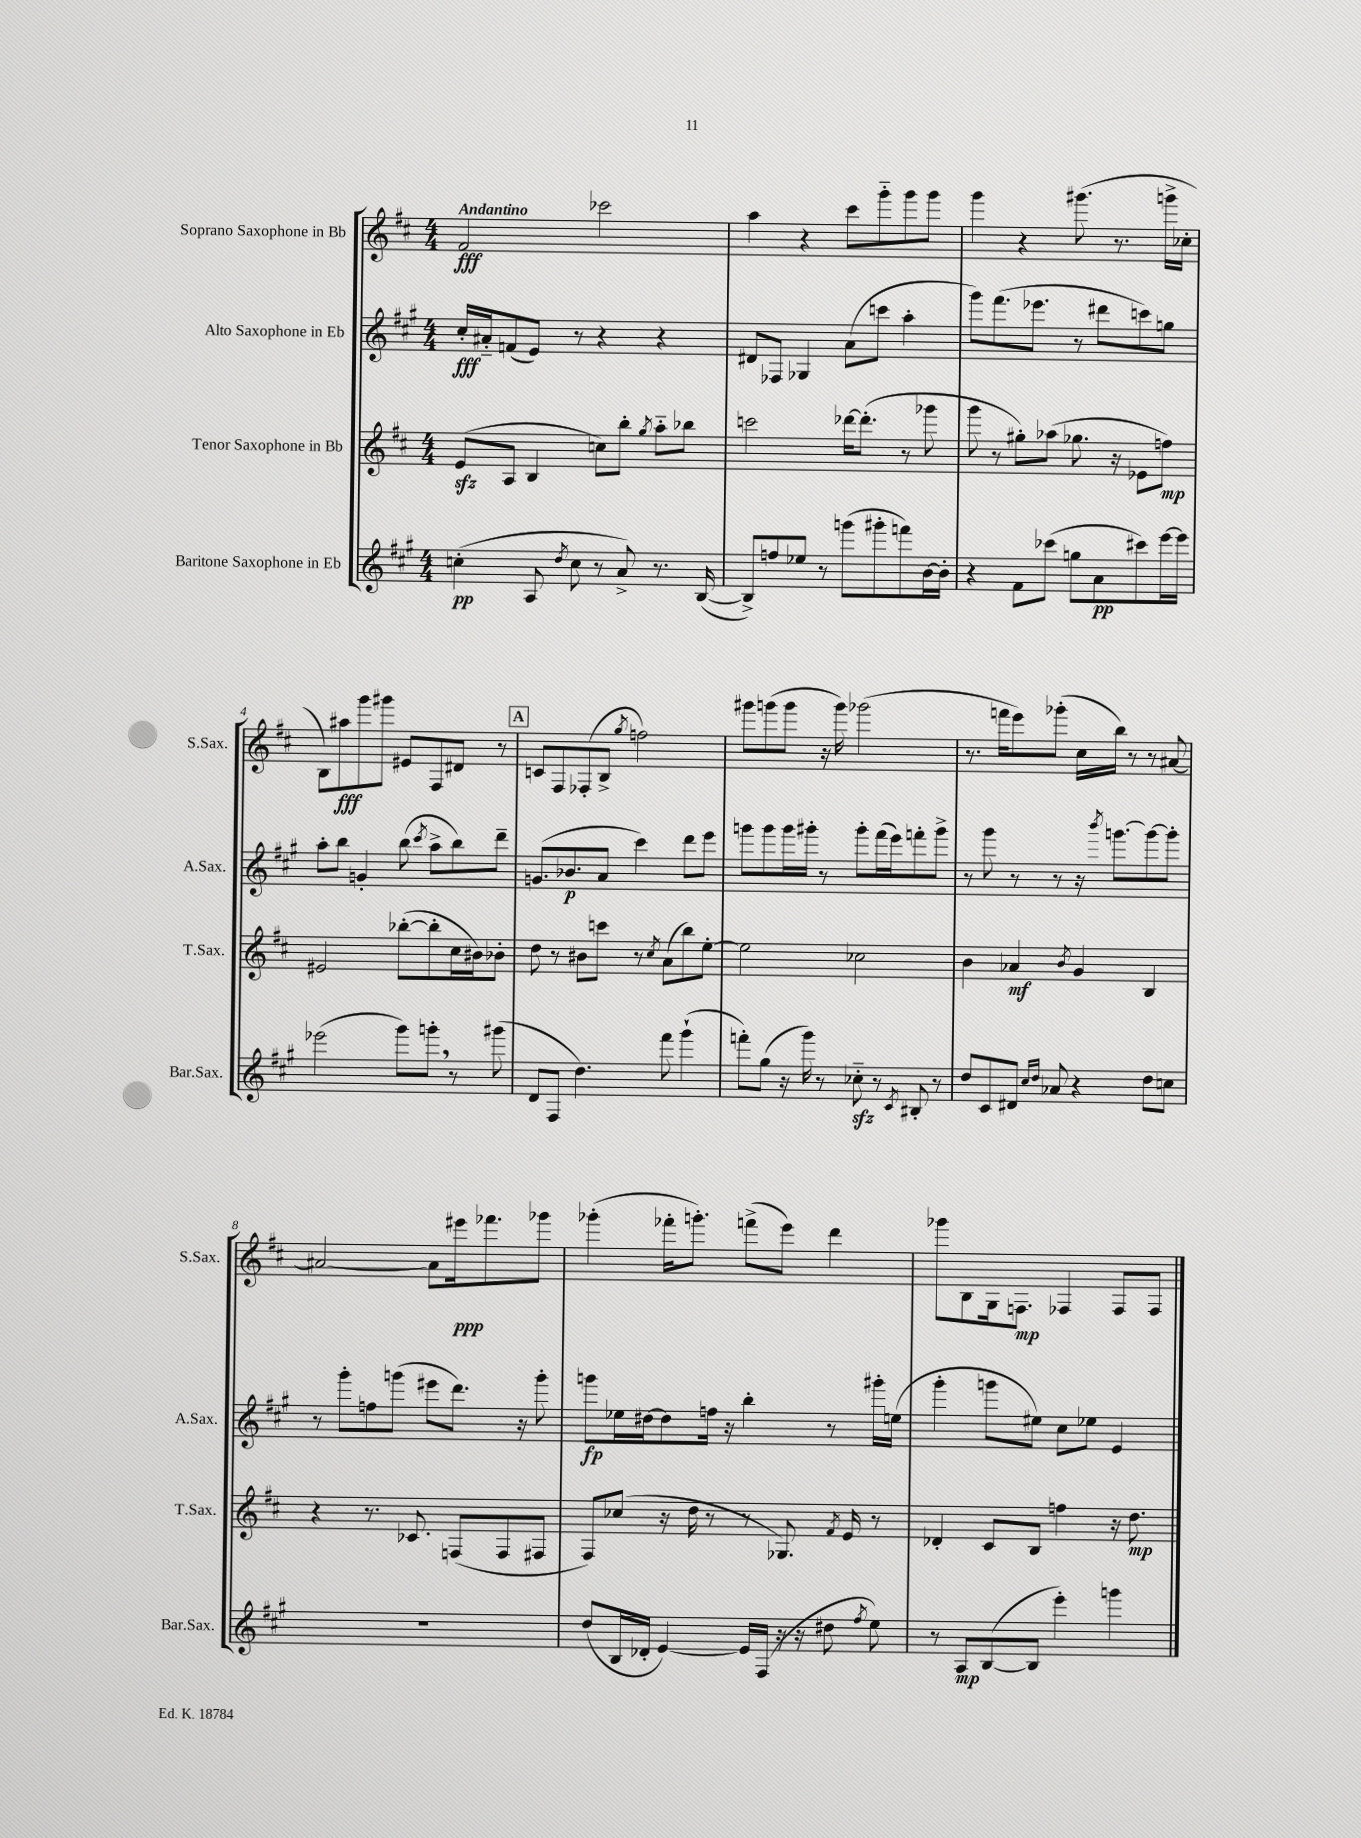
<<
\new StaffGroup <<
\new Staff = "s0" \with { instrumentName = "Soprano Saxophone in Bb" shortInstrumentName = "S.Sax." } {
    \clef treble \key d \major \numericTimeSignature \time 4/4 \tempo "Andantino"
    \autoBeamOff fis'2\fff ces'''2 |
    a''4 r4 cis'''8[ g'''8-_ g'''8 g'''8] |
    g'''4 r4 gis'''8.( r8. g'''16[-> ces''16]-. |
    b8[) ais''8\fff g'''8 gis'''8] eis'8[ fis8 dis'8] r8 |
    \mark \markup { \box "A" } c'8[ fis8 fes8-.( b8]-> \acciaccatura { g''8 } f''2) |
    gis'''8[ g'''8( g'''8] r16 g'''16) ges'''2( |
    r8. f'''16[ e'''8) ges'''8]-.( cis''16[ b''16]) r8 r8 ais'8~ |
    ais'2~ ais'8[ eis'''16\ppp fes'''8. ges'''8] |
    ges'''4-.( fes'''16[-. g'''8.]-.) f'''8[->( e'''8]) d'''4 |
    ges'''8[ b8 g16 f8.]\mp fes4 fes8[ fes8] \bar "|." |
}
\new Staff = "s1" \with { instrumentName = "Alto Saxophone in Eb" shortInstrumentName = "A.Sax." } {
    \clef treble \key a \major \numericTimeSignature \time 4/4
    \autoBeamOff cis''16[-.\fff ais'16-_ f'8( e'8]) r8 r4 r4 |
    dis'8[ fes8] ges4 a'8[( c'''8] a''4-. |
    gis'''8[) fis'''8.( ees'''8.] r8 dis'''8[ c'''8) g''8] |
    a''8[-. b''8] g'4-. b''8( \acciaccatura { cis'''8 } a''8[-> b''8) d'''8]-- |
    \mark \markup { \box "A" } g'8.[( bes'8.\p a'8] cis'''4) d'''8[ e'''8] |
    g'''8[ g'''8 g'''16 gis'''16]-. r8 gis'''8[-. fis'''16( e'''16) f'''8-. gis'''8]-> |
    r8 gis'''8 r8 r8 r16 \acciaccatura { b'''8 } g'''8.[~ g'''8~ g'''8]-. |
    r8 gis'''8[-. f''8 g'''8]( eis'''8[ d'''8.]) r16 g'''8-. |
    g'''8[\fp ees''16 dis''16~ dis''8 f''16] r16 b''4-. r8 gis'''16[-. e''16]( |
    gis'''4-. g'''8[ eis''8]) cis''8[ ees''8] e'4 \bar "|." |
}
\new Staff = "s2" \with { instrumentName = "Tenor Saxophone in Bb" shortInstrumentName = "T.Sax." } {
    \clef treble \key d \major \numericTimeSignature \time 4/4
    \autoBeamOff e'8[\sfz( a8] b4 c''8[) b''8]-. \acciaccatura { g''8 } a''8[-_ bes''8] |
    c'''2 des'''16[~ des'''8.]-.( r8 ges'''8 |
    g'''8 r8 gis''8[-.) aes''8]( ges''8. r16 ees'8[ f''8]\mp) |
    eis'2 bes''8[~-.( bes''8-. cis''16 bis'16) bes'8]-. |
    \mark \markup { \box "A" } d''8 r8 bis'8[ c'''8] r8 \acciaccatura { cis''8 } a'8[( b''8) e''8]~-. |
    e''2 ces''2 |
    b'4 aes'4\mf \acciaccatura { b'8 } g'4 b4 |
    r4 r8. ces'8. f8[( f8 fis8] |
    fis8[) ces''8]( r16 d''16 r8 r8 ges8.) \acciaccatura { fis'8 } e'16 r8 |
    des'4-. cis'8[ b8] f''4 r16 d''8.\mp \bar "|." |
}
\new Staff = "s3" \with { instrumentName = "Baritone Saxophone in Eb" shortInstrumentName = "Bar.Sax." } {
    \clef treble \key a \major \numericTimeSignature \time 4/4
    \autoBeamOff c''4-.\pp( a8 \acciaccatura { d''8 } c''8 r8 a'8->) r8. b16~( |
    b8[->) f''8 ees''8] r8 g'''8[( gis'''8-. f'''8) b'16~ b'16]-. |
    r4 fis'8[ ces'''8]( g''8[ a'8\pp cis'''8) e'''16~ e'''16] |
    ees'''2( gis'''8[) g'''8]-. \breathe r8 gis'''8( |
    \mark \markup { \box "A" } d'8[ fis8] d''4.) fis'''8 gis'''4-!( |
    f'''8[-.) gis''8]( r16 gis'''16) r8 ces''8-_\sfz r8 \acciaccatura { cis'8 } bis8-. r8 |
    d''8[ cis'8 dis'8] \grace { cis''16[ d''16] } aes'8 r4 d''8[ c''8] |
    R1 |
    d''8[( b16 des'16]-. e'4~) e'16[ fis16]( r16 r16 dis''8 \acciaccatura { fis''8 } e''8) |
    r8 a8[\mp b8~( b8] e'''4-.) g'''4 \bar "|." |
}
>>
>>
